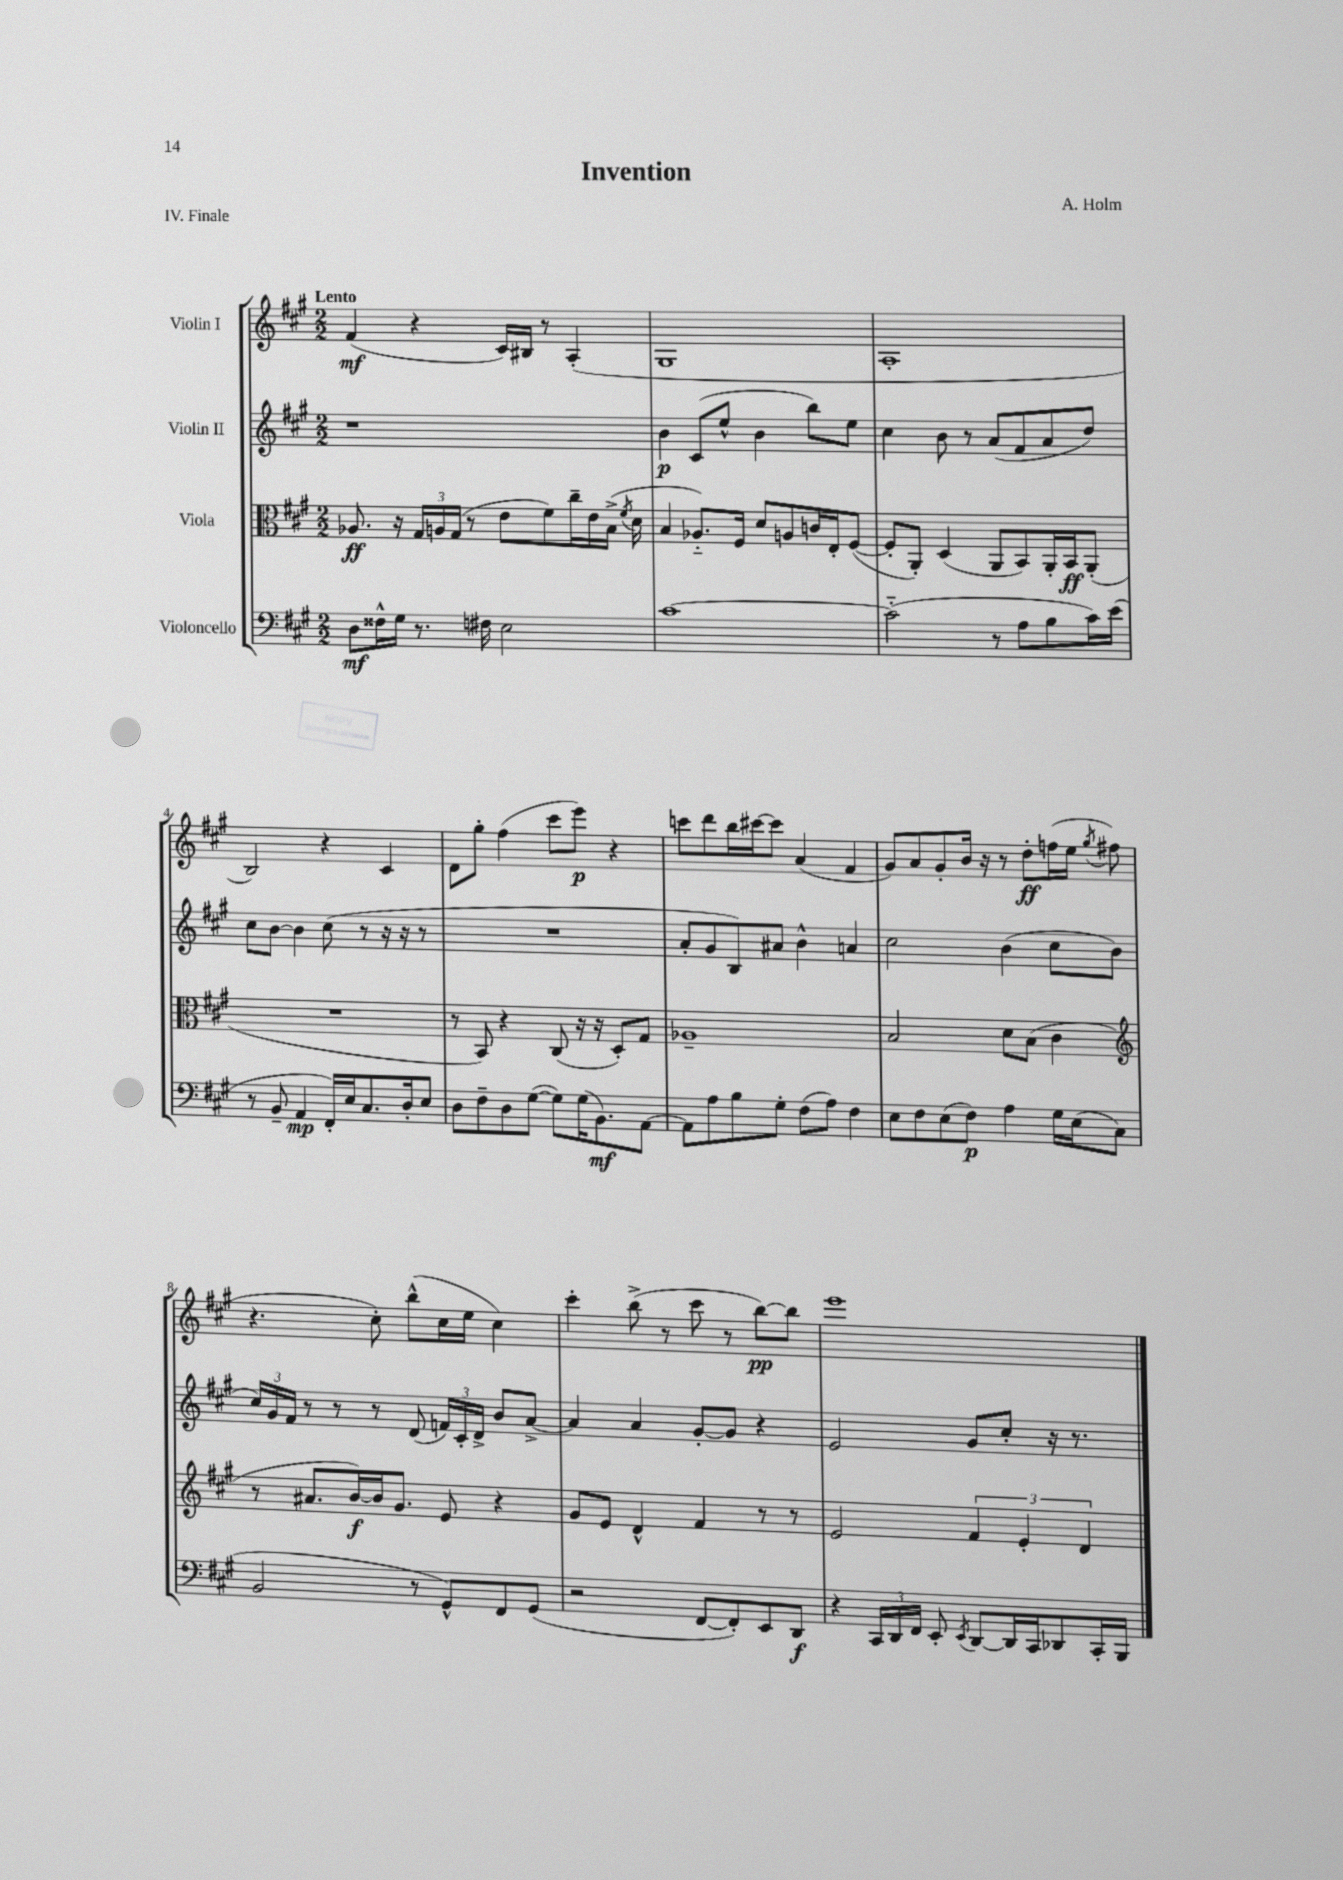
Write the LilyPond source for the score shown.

\header { title = "Invention" composer = "A. Holm" piece = "IV. Finale" }
<<
\new StaffGroup <<
\new Staff = "s0" \with { instrumentName = "Violin I" } {
    \clef treble \key a \major \numericTimeSignature \time 2/2 \tempo "Lento"
    \autoBeamOff fis'4\mf( r4 cis'16[) bis16] r8 a4-.( |
    gis1 |
    a1-. |
    b2) r4 cis'4 |
    d'8[ gis''8]-. fis''4( cis'''8[ e'''8]\p) r4 |
    c'''8[ d'''8 b''16 cis'''16~ cis'''8] a'4( fis'4 |
    gis'8[) a'8 gis'8-. b'16] r16 r8 d''8[-.\ff f''16( e''16] \acciaccatura { gis''8 } fis''8 |
    r4. cis''8-.) b''8[-^( cis''16 e''16] cis''4) |
    cis'''4-. b''8->( r8 cis'''8 r8 b''8[~\pp) b''8] |
    e'''1 \bar "|." |
}
\new Staff = "s1" \with { instrumentName = "Violin II" } {
    \clef treble \key a \major \numericTimeSignature \time 2/2
    \autoBeamOff r1 |
    b'4\p cis'8[( e''8]-^ b'4 b''8[) e''8] |
    cis''4 b'8 r8 a'8[( fis'8 a'8 d''8]) |
    cis''8[ b'8]~ b'4 cis''8( r8 r16 r16 r8 |
    R1 |
    a'8[-. gis'8 b8) ais'8] b'4-^ a'4 |
    cis''2 b'4( cis''8[ b'8] |
    \tuplet 3/2 { cis''16[) gis'16 fis'16] } r8 r8 r8 d'8( \tuplet 3/2 { f'16[) cis'16-. d'16]-> } b'8[ a'8]~-> |
    a'4 a'4 gis'8[~-. gis'8] r4 |
    e'2 gis'8[ cis''8]-. r16 r8. \bar "|." |
}
\new Staff = "s2" \with { instrumentName = "Viola" } {
    \clef alto \key a \major \numericTimeSignature \time 2/2
    \autoBeamOff aes8.\ff r16 \tuplet 3/2 { gis16[ a16 gis16]( } r8 e'8[ fis'8) cis''16-- e'16 b16]->( \acciaccatura { fis'8 } d'16 |
    b4 aes8.[-_) fis16] d'8[ a8 c'16 e16-. fis8]~( |
    fis8[-. a,8]-.) d4( a,8[ b,8) a,16-. b,16\ff a,8]-.( |
    R1 |
    r8 b,8) r4 cis8( r16 r16 d8[-.) gis8] |
    aes1-- |
    b2 d'8[ b8]( cis'4 |
    \clef treble r8 ais'8.[ b'16~\f) b'16 gis'8.] e'8 r4 |
    gis'8[ e'8] d'4-^ fis'4 r8 r8 |
    e'2 \tuplet 3/2 { fis'4 e'4-. d'4 } \bar "|." |
}
\new Staff = "s3" \with { instrumentName = "Violoncello" } {
    \clef bass \key a \major \numericTimeSignature \time 2/2
    \autoBeamOff d8[\mf fisis16-^ gis16] r8. fis16 e2 |
    cis'1~ |
    cis'2-_( r8 a8[ b8 cis'16) e'16]( |
    r8 b,8-- a,4\mp fis,16[-.) e16 cis8. d16-. e8] |
    d8[ fis8-- d8 gis8]~( gis8[) gis16( b,8.\mf) a,8]~ |
    a,8[ a8 b8 gis8]-. fis8[( a8]) fis4 |
    e8[ fis8 e8( fis8]\p) a4 gis16[ e16( cis8] |
    b,2 r8 gis,8[-^) fis,8 gis,8]( |
    r2 fis,8[~ fis,8-.) e,8 d,8]\f |
    r4 \tuplet 3/2 { cis,16[ d,16 fis,16] } e,8-. \acciaccatura { e,8 } d,8[~ d,16 cis,16 des,8 cis,16-. b,,16] \bar "|." |
}
>>
>>
